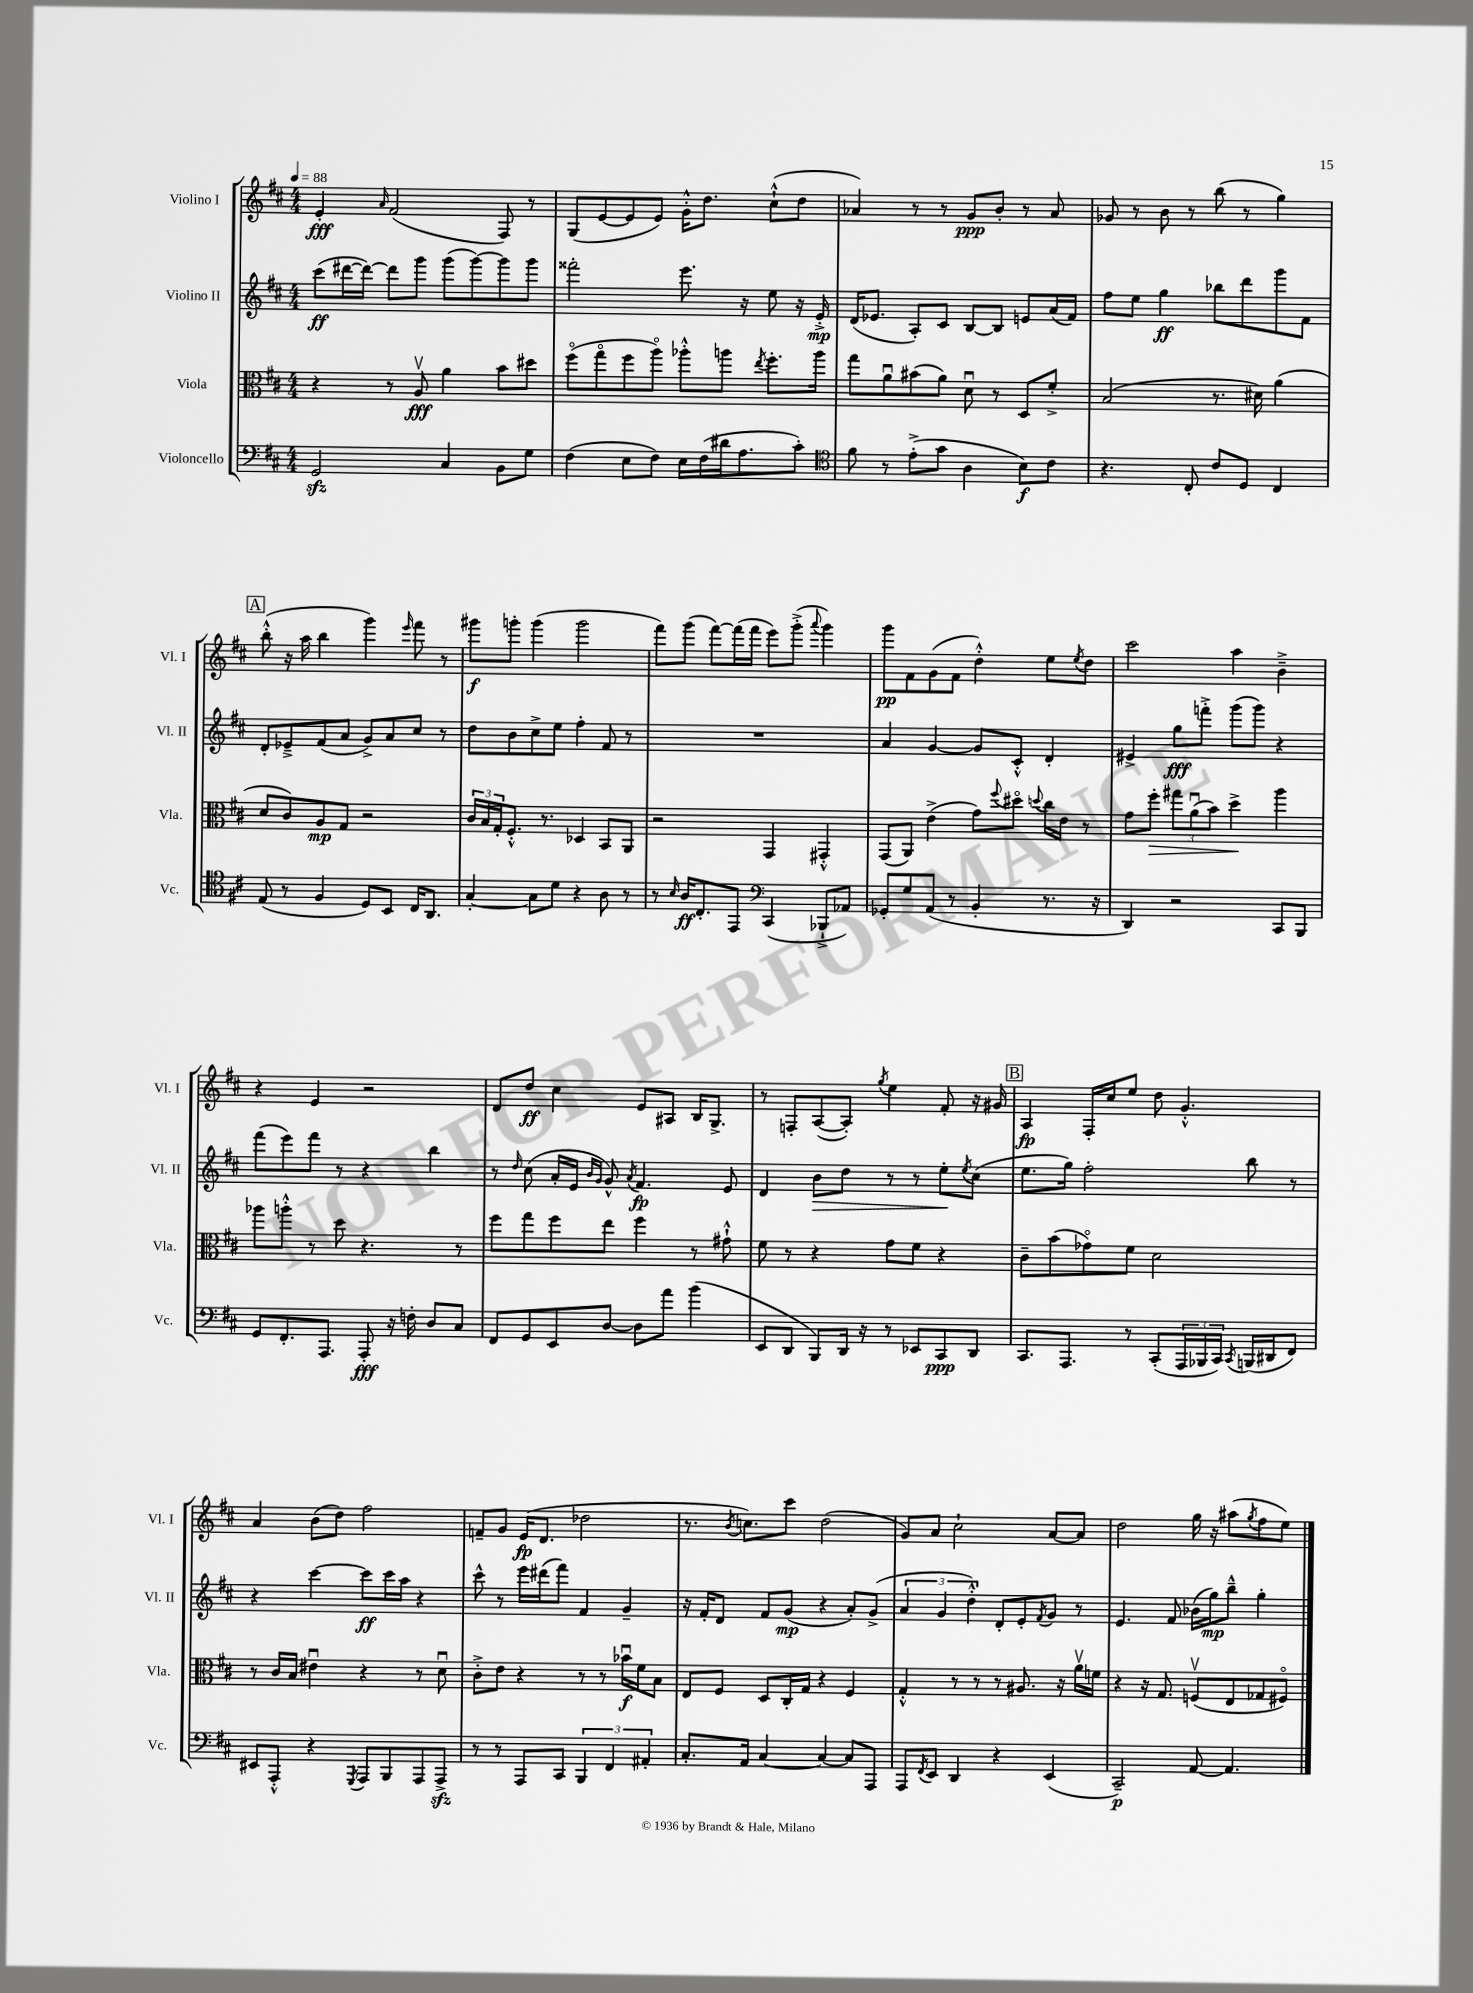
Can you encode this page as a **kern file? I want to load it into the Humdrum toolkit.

**kern	**dynam	**kern	**dynam	**kern	**dynam	**kern	**dynam
*part4	*part4	*part3	*part3	*part2	*part2	*part1	*part1
*staff4	*staff4	*staff3	*staff3	*staff2	*staff2	*staff1	*staff1
*I"Violoncello	*	*I"Viola	*	*I"Violino II	*	*I"Violino I	*
*I'Vc.	*	*I'Vla.	*	*I'Vl. II	*	*I'Vl. I	*
*clefF4	*	*clefC3	*	*clefG2	*	*clefG2	*
*k[f#c#]	*	*k[f#c#]	*	*k[f#c#]	*	*k[f#c#]	*
*M4/4	*	*M4/4	*	*M4/4	*	*M4/4	*
*MM88	*	*MM88	*	*MM88	*	*MM88	*
=1	=1	=1	=1	=1	=1	=1	=1
2GGzz/	.	4r	.	(8ccc#\L	ff	4e'/	fff
.	.	.	.	[16ddd#X\L	.	.	.
.	.	.	.	16ddd#\JJ_)	.	.	.
.	.	.	.	.	.	16qqa/	.
.	.	8r	.	8ddd#\L]	.	(2f#/	.
.	.	8Av/	fff	8ggg\J	.	.	.
4C#/	.	4a\	.	(8ggg\L	.	.	.
.	.	.	.	[8ggg\)	.	.	.
8BB\L	.	8b\L	.	8ggg\]	.	8F#/)	.
8G\J	.	8dd#X\J	.	8ggg\J	.	8r	.
=2	=2	=2	=2	=2	=2	=2	=2
(4F#\	.	(8ff#\L	.	2fff##X'\	.	(8G/L	.
.	.	8gg\	.	.	.	[8e/	.
8E\L	.	8ff#\	.	.	.	8e/]	.
8F#\J)	.	8aa\J)	.	.	.	8e/J)	.
16E\LL	.	8aa-X'^^\L	.	8.eee\	.	16g'^^\KL	.
(16F#\	.	.	.	.	.	8.dd\J	.
16d#X\J	.	8aan\J	.	.	.	.	.
8.A\	.	.	.	16r	.	.	.
.	.	8qee/	.	.	.	.	.
.	.	8.ff#'\L	.	8ee\	.	(8cc#`^^\L	.
8c#'\J)	.	.	.	16r	.	8dd\J	.
.	.	16aa\Jk	.	16e'^/	mp	.	.
=3	=3	=3	=3	=3	=3	=3	=3
*clefC4	*	*	*	*	*	*	*
8f#\	.	8gg\L	.	(16d/KL	.	4a-X/)	.
.	.	.	.	8.e-X/J	.	.	.
8r	.	8au\	.	.	.	.	.
(8e'^\L	.	(8b#X\	.	8A'/L)	.	8r	.
8g\J	.	8a\J)	.	8c#/J	.	8r	.
4A\	.	8du\	.	[8B/L	.	8g/L	ppp
.	.	8r	.	8B/J]	.	8b'/J	.
8B\L)	f	8D/L	.	8en/L	.	8r	.
8c#\J	.	8f#'^/J	.	(16a/L	.	8a-/	.
.	.	.	.	16f#/JJ)	.	.	.
=4	=4	=4	=4	=4	=4	=4	=4
4.r	.	(2B/	.	8ff#\L	.	8g-X/	.
.	.	.	.	8ee\J	.	8r	.
.	.	.	.	4gg\	ff	8b\	.
8C#'/	.	.	.	.	.	8r	.
8c#/L	.	8.r	.	8bb-X\L	.	(8bb\	.
8D/J	.	.	.	8ddd\	.	8r	.
.	.	16d#X\)	.	.	.	.	.
4C#/	.	(4a\	.	8ggg\	.	4gg\)	.
.	.	.	.	8f#\J	.	.	.
!!LO:LB:g=z
!!LO:REH:place=s1:t=A
=5	=5	=5	=5	=5	=5	=5	=5
(8E/	.	8d/L	.	8d'/L	.	(8bb'^^\	.
8r	.	8c#/)	.	8e-X~^/	.	16r	.
.	.	.	.	.	.	16aa\	.
4F#/	.	8A/	mp	(8f#/	.	4bb\	.
.	.	8G/J	.	8a/J	.	.	.
8D/L)	.	2r	.	8g^/L)	.	4ggg\)	.
8BB/J	.	.	.	8a/	.	.	.
.	.	.	.	.	.	16qqeee/	.
16C#/KL	.	.	.	8cc#/J	.	8fff#\	.
8.AA/J	.	.	.	.	.	.	.
.	.	.	.	8r	.	8r	.
=6	=6	=6	=6	=6	=6	=6	=6
[4G'/	.	24c#/LL	.	8dd\L	.	8ggg#X\L	f
.	.	24B/	.	.	.	.	.
.	.	24G'/J	.	.	.	.	.
.	.	8.F#'^^/J	.	8b\	.	8gggn'\J	.
8G\L]	.	.	.	8cc#^\	.	(4ggg\	.
.	.	8.r	.	.	.	.	.
8d\J	.	.	.	8ee\J	.	.	.
4r	.	4D-X/	.	4ff#'\	.	2ggg\	.
8A\	.	8BB/L	.	8f#/	.	.	.
8r	.	8AA/J	.	8r	.	.	.
=7	=7	=7	=7	=7	=7	=7	=7
8r	.	2r	.	1r	.	8fff#\L)	.
16qqB/	.	.	.	.	.	.	.
16A/KL	ff	.	.	.	.	(8ggg\J	.
8.C#'/	.	.	.	.	.	.	.
.	.	.	.	.	.	[8fff#\L)	.
8EE/J	.	.	.	.	.	(16fff#\L]	.
.	.	.	.	.	.	16fff#\JJ	.
*clefF4	*	*	*	*	*	*	*
(4CC#/	.	4GG/	.	.	.	8eee\L)	.
.	.	.	.	.	.	(8ggg'^\J	.
.	.	.	.	.	.	8qqaaa/	.
8BBB-X`^/L	.	4GG#X'^^/	.	.	.	4ggg\)	.
8AA-X/J)	.	.	.	.	.	.	.
=8	=8	=8	=8	=8	=8	=8	=8
8GG-X'/L	.	(8GG/L	.	4a/	.	8ggg\L	pp
8G/	.	8AA/J)	.	.	.	8f#\	.
(8AA/J	.	(4e^\	.	[4g/	.	(8g\	.
8r	.	.	.	.	.	8f#\J	.
4BB'/	.	8g\L)	.	8g/L]	.	4dd'^^\)	.
.	.	8qqff#/	.	.	.	.	.
.	.	8dd#X\J	.	8c#'^^/J	.	.	.
.	.	8qqddn/	.	.	.	.	.
8.r	.	16cc#\LL	.	4d'/	.	8ee\L	.
.	.	16e\JJ	.	.	.	.	.
.	.	.	.	.	.	8qee/	.
.	.	8r	.	.	.	8dd\J	.
16r	.	.	.	.	.	.	.
=9	=9	=9	=9	=9	=9	=9	=9
4DD/)	.	8g\L	.	4e#X^/	.	2ccc#\	.
!	!	!	!LO:HP:b	!	!	!	!
.	.	8ff#'\J	>	.	.	.	.
2r	.	12gg#X\L	.	8gg\L	fff	.	.
.	.	(12au\	.	.	.	.	.
.	.	.	.	8fffn'^\J	.	.	.
.	.	12b\J)	.	.	.	.	.
.	.	4dd^\	.	(8ggg\L	.	4aa\	.
.	.	.	.	8ggg\J)	.	.	.
8CC#/L	.	4aa\	]	4r	.	4b~^\	.
8BBB/J	.	.	.	.	.	.	.
!!LO:LB:g=z
=10	=10	=10	=10	=10	=10	=10	=10
8GG/L	.	8aa-X\L	.	(8fff#\L	.	4r	.
8.FF#'/	.	8aan'^^\J	.	8eee\)	.	.	.
.	.	8r	.	8fff#\J	.	4e/	.
8.AAA/J	.	.	.	.	.	.	.
.	.	8dd\	.	8r	.	.	.
8AAA'/	fff	4.r	.	4r	.	2r	.
16r	.	.	.	.	.	.	.
16Fn'\	.	.	.	.	.	.	.
8D/L	.	.	.	4bb\	.	.	.
8C#/J	.	8r	.	.	.	.	.
=11	=11	=11	=11	=11	=11	=11	=11
8FF#/L	.	8ff#\L	.	8r	.	8d/L	.
.	.	.	.	16qqdd/	.	.	.
8GG/	.	8gg\	.	(8cc#\	.	8dd/J	ff
8EE/	.	8ff#\	.	16a'/LL	.	4cc#\	.
.	.	.	.	16e/JJ	.	.	.
.	.	.	.	16qqb/LL	.	.	.
.	.	.	.	16qqg/JJ	.	.	.
[8D/J	.	8ee\J	.	8g^^/)	.	.	.
.	.	.	.	8qa/	.	.	.
8D\L]	.	4ff#\	.	4.f#/	fp	8e/L	.
8a\J	.	.	.	.	.	8A#X/J	.
(4b\	.	8r	.	.	.	16B/KL	.
.	.	.	.	.	.	8.G^/J	.
.	.	8g#X`^^\	.	8e/	.	.	.
=12	=12	=12	=12	=12	=12	=12	=12
8EE/L	.	8f#\	.	4d/	.	8r	.
8DD/J	.	8r	.	.	.	8Fn'/L	.
!	!	!	!	!	!LO:HP:b	!	!
8BBB/L)	.	4r	.	8b\L	>	([8A/	.
16DD/Jk	.	.	.	8dd\J	.	8A'/J])	.
16r	.	.	.	.	.	.	.
.	.	.	.	.	.	8qgg/	.
8r	.	8g\L	.	8r	.	4ee\	.
8EE-X/L	.	8f#\J	.	8r	.	.	.
8CC#/	ppp	4r	.	8ee'\L	.	8f#'/	.
.	.	.	.	8qee/	.	.	.
8DD/J	.	.	.	(8cc#\J	]	16r	.
.	.	.	.	.	.	16g#X/	.
!!LO:REH:place=s1:t=B
=13	=13	=13	=13	=13	=13	=13	=13
8.CC#/L	.	8c#~\L	.	8.ee\L	.	4A/	fp
.	.	(8b\	.	.	.	.	.
8.AAA/J	.	.	.	16gg\Jk)	.	.	.
.	.	8g-X\)	.	2ff#'\	.	16F#'/LL	.
.	.	.	.	.	.	16cc#/J	.
8r	.	8f#\J	.	.	.	8ee/J	.
(8CC#'/L	.	2d\	.	.	.	8dd\	.
24AAA/L	.	.	.	.	.	4.g'^^/	.
24BBB-X/	.	.	.	.	.	.	.
24CC#/JJ)	.	.	.	.	.	.	.
8qCC#/	.	.	.	.	.	.	.
(16BBBn/LL	.	.	.	8bb\	.	.	.
16DD#X/J	.	.	.	.	.	.	.
8FF#/J)	.	.	.	8r	.	.	.
!!LO:LB:g=z
=14	=14	=14	=14	=14	=14	=14	=14
8EE#X/L	.	8r	.	4r	.	4a/	.
8AAA'^^/J	.	16c#/LL	.	.	.	.	.
.	.	16B/JJ	.	.	.	.	.
4r	.	4e#Xu\	.	[4ccc#\	.	(8b\L	.
.	.	.	.	.	.	8dd\J)	.
8qGGG/	.	.	.	.	.	.	.
8AAA/L	.	4r	.	8ccc#\L]	ff	2ff#\	.
8BBB/	.	.	.	16ccc#\L	.	.	.
.	.	.	.	16aa\JJ	.	.	.
8AAA/	.	8r	.	4r	.	.	.
8AAAzz^/J	.	8du\	.	.	.	.	.
=15	=15	=15	=15	=15	=15	=15	=15
8r	.	8c#'^\L	.	8ccc#^^\	.	8fn~/L	.
8r	.	8e\J	.	8r	.	8g/J	.
8AAA/L	.	4r	.	16eee\LL	.	(16e/KL	fp
.	.	.	.	(16ddd#X\J	.	8.d/J	.
8CC#/J	.	.	.	8fff#\J)	.	.	.
6BBB/	.	8r	.	4f#/	.	2dd-X\	.
.	.	8r	.	.	.	.	.
6FF#/	.	.	.	.	.	.	.
.	.	16b-Xu\LL	f	4g~/	.	.	.
.	.	16f#\J	.	.	.	.	.
6AA#X'/	.	.	.	.	.	.	.
.	.	8B\J	.	.	.	.	.
=16	=16	=16	=16	=16	=16	=16	=16
8.C#'/L	.	8E/L	.	16r	.	8.r	.
.	.	.	.	16f#'/KL	.	.	.
.	.	8F#/J	.	8d/J	.	.	.
.	.	.	.	.	.	8qb/	.
16AA/Jk	.	.	.	.	.	8.ccn\L)	.
[4C#/	.	8D/L	.	8f#/L	.	.	.
.	.	16C#'/L	.	(8g/J	mp	8ccc#\J	.
.	.	16G/JJ	.	.	.	.	.
4C#/_	.	4r	.	4r	.	(2dd\	.
8C#/L]	.	4F#/	.	8a'/L)	.	.	.
8AAA/J	.	.	.	(8g^/J	.	.	.
=17	=17	=17	=17	=17	=17	=17	=17
8AAA/L	.	4G'^^/	.	6a/	.	8g/L)	.
8qFF#/	.	.	.	.	.	.	.
8EE/J	.	.	.	.	.	8a/J	.
.	.	.	.	6g/	.	.	.
4DD/	.	8r	.	.	.	2cc#`\	.
.	.	.	.	6dd'^^\)	.	.	.
.	.	8r	.	.	.	.	.
4r	.	8r	.	8d'/L	.	.	.
.	.	8.A#X/	.	8e'/	.	.	.
.	.	.	.	8qf#/	.	.	.
(4EE/	.	.	.	8g/J	.	[8a/L	.
.	.	16r	.	.	.	.	.
.	.	16av\LL	.	8r	.	8a/J]	.
.	.	16fn\JJ	.	.	.	.	.
=18	=18	=18	=18	=18	=18	=18	=18
2CC#~/)	p	4r	.	4.e/	.	2dd\	.
.	.	16r	.	.	.	.	.
.	.	8.G/	.	.	.	.	.
.	.	.	.	8f#/	.	.	.
[8AA/	.	(8Fnv/L	.	(16b-X\LL	.	16gg\	.
.	.	.	.	16gg\J)	mp	16r	.
4.AA/]	.	8E/	.	8bb~^^\J	.	(8aa#X\L	.
.	.	.	.	.	.	8qgg/	.
.	.	8G-X/	.	4gg'\	.	8ff#\	.
.	.	8F#X/J)	.	.	.	8ee\J)	.
==	==	==	==	==	==	==	==
*-	*-	*-	*-	*-	*-	*-	*-
